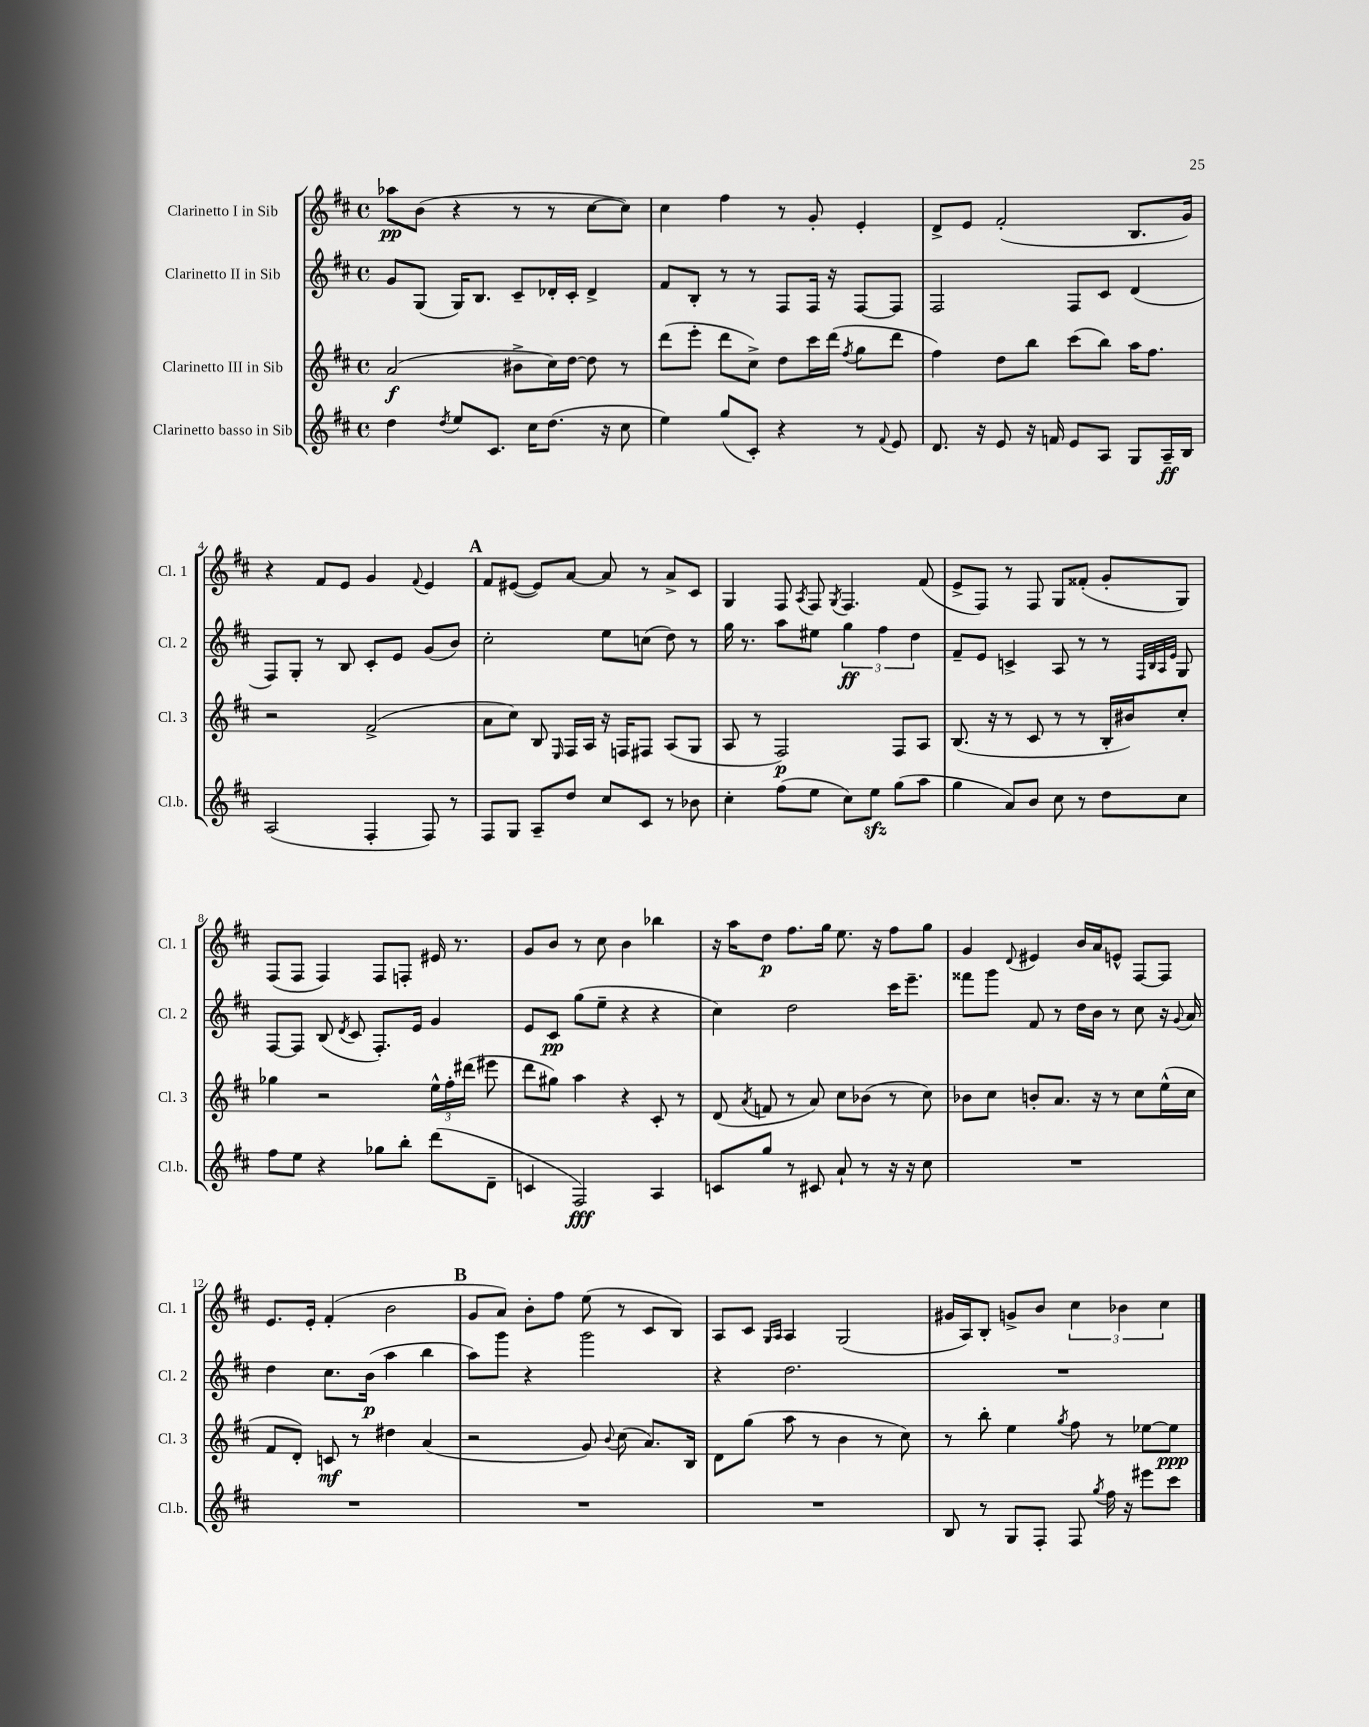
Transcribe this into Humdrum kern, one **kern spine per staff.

**kern	**kern	**kern	**kern
*staff4	*staff3	*staff2	*staff1
*clefG2	*clefG2	*clefG2	*clefG2
*k[f#c#]	*k[f#c#]	*k[f#c#]	*k[f#c#]
*M4/4	*M4/4	*M4/4	*M4/4
*met(c)	*met(c)	*met(c)	*met(c)
4dd	(2a	8g	8aa-
.	.	(8G	(8b
8qdd	.	.	.
8ee	.	16G)	4r
.	.	8.B	.
8.c#	.	.	.
.	8b#^	8c#~	8r
16cc#	.	.	.
(8.dd	16cc#)	16d-'	8r
.	[16dd	16c#'	.
.	8dd]	4d-^	[8cc#
16r	.	.	.
8cc#	8r	.	8cc#])
=	=	=	=
4ee)	(8ddd	8f#	4cc#
.	8eee'	8B'	.
(8gg	8ddd	8r	4ff#
8c#')	8cc#^)	8r	.
4r	8dd	8F#	8r
.	16ccc#	16F#	8g'
.	(16ddd	16r	.
.	8qff#	.	.
8r	8gg	[8F#	4e'
8qqf#	.	.	.
8e	8ddd	8F#]	.
=	=	=	=
8.d	4ff#)	2F#	8d^
.	.	.	8e
16r	.	.	.
8e	8dd	.	(2f#'
16r	8bb	.	.
16f	.	.	.
8e	(8ccc#	8F#	.
8A	8bb)	8c#	.
8G	16aa	(4d	8.B
.	8.ff#	.	.
16A~	.	.	.
16B	.	.	16g)
=	=	=	=
(2A	2r	8F#)	4r
.	.	8G'	.
.	.	8r	8f#
.	.	8B	8e
4F#'	(2f#^	8c#'	4g
.	.	8e	.
.	.	.	8qqf#
8F#)	.	(8g	4e
8r	.	8b)	.
=	=	=	=
8F#	8a	2cc#'	8f#
8G	8cc#)	.	([8e#
8A~	8B	.	8e#])
.	16qqE	.	.
8dd	16F#	.	[8a
.	16A	.	.
8cc#	16r	8ee	8a]
.	16F	.	.
8c#	8F#	(8cc	8r
8r	(8A	8dd)	8a^
8b-	8G	8r	8c#
=	=	=	=
4cc#'	8A	16gg	4G
.	.	8.r	.
.	8r	.	.
(8ff#	2F#)	8aa	8F#
.	.	.	8qA
8ee	.	8ee#	8F#
.	.	.	8qG
8cc#)	.	6gg	4.F#
8ee	.	.	.
.	.	6ff#	.
(8gg	8F#	.	.
.	.	6dd	.
8aa	8A	.	(8f#
=	=	=	=
4gg	(8.B	8f#~	8e^
.	.	8e	8F#)
.	16r	.	.
8a)	8r	4c^	8r
8b	8c#	.	8F#
8cc#	8r	8A	8G
8r	8r	8r	(8f##'
8dd	16B'	8r	8g'
.	16b#)	.	.
.	.	32qqF#	.
.	.	32qqB	.
.	.	32qqA	.
.	.	32qqe	.
8cc#	8cc#'	8G	8G)
=	=	=	=
8ff#	4gg-	[8F#	(8F#
8ee	.	8F#]	8F#
4r	2r	(8B	4F#)
.	.	8qd	.
.	.	8c#	.
8gg-	.	8.F#')	8F#
8bb'	.	.	8F'
.	.	16e	.
(8ddd	24ee^^	4g	16e#
.	24ff#'	.	.
.	.	.	8.r
.	(24ddd#	.	.
8d~	8eee#	.	.
=	=	=	=
4c	8ddd	8e	8g
.	8gg#)	8c#	8b
2F#)	4aa	(8gg	8r
.	.	8ee~	8cc#
.	4r	4r	4b
4A	8c#'	4r	4bb-
.	8r	.	.
=	=	=	=
8c	(8d	4cc#)	16r
.	.	.	16aa
.	8qa	.	.
8gg	8f	.	8dd
8r	8r	2dd	8.ff#
8c#	8a)	.	.
.	.	.	16gg
8a`	8cc#	.	8.ee
8r	(8b-	.	.
.	.	.	16r
16r	8r	16ccc#	8ff#
16r	.	8.eee~	.
8cc#	8cc#)	.	8gg
=	=	=	=
1r	8b-	8fff##	4g
.	8cc#	8ggg	.
.	.	.	8qqd
.	8b'	8f#	4e#
.	8.a	8r	.
.	.	16dd	16b
.	16r	16b	16a
.	8r	8r	8e^^
.	8cc#	8cc#	[8F#
.	(16ee^^	16r	8F#]
.	.	8qqg	.
.	16cc#	16a	.
=	=	=	=
1r	8f#	4dd	8.e
.	8d')	.	.
.	.	.	16e'
.	8c	8.cc#	(4f#'
.	8r	.	.
.	.	(16b	.
.	4dd#	4aa	2b
.	(4a	4bb	.
=	=	=	=
1r	2r	8aa)	8g
.	.	8ggg	8a)
.	.	4r	8b'
.	.	.	8ff#
.	8g)	2ggg	(8ee
.	8qqb	.	.
.	(8cc#	.	8r
.	8.a)	.	8c#
.	.	.	8B)
.	16B	.	.
=	=	=	=
1r	8d	4r	8A
.	(8gg	.	8c#
.	.	.	16qqG
.	.	.	16qqA
.	8aa	2.dd	4A
.	8r	.	.
.	4b	.	(2G
.	8r	.	.
.	8cc#)	.	.
=	=	=	=
8B	8r	1r	16g#
.	.	.	16A)
8r	8bb'	.	8B'
8G	4ee	.	8g^
8F#'	.	.	8b
.	8qgg	.	.
8F#	8ff#	.	6cc#
8qgg	.	.	.
16ff#	8r	.	.
.	.	.	6b-
16r	.	.	.
8eee#	[8ee-	.	.
.	.	.	6cc#
8ccc#	8ee-]	.	.
==	==	==	==
*-	*-	*-	*-
